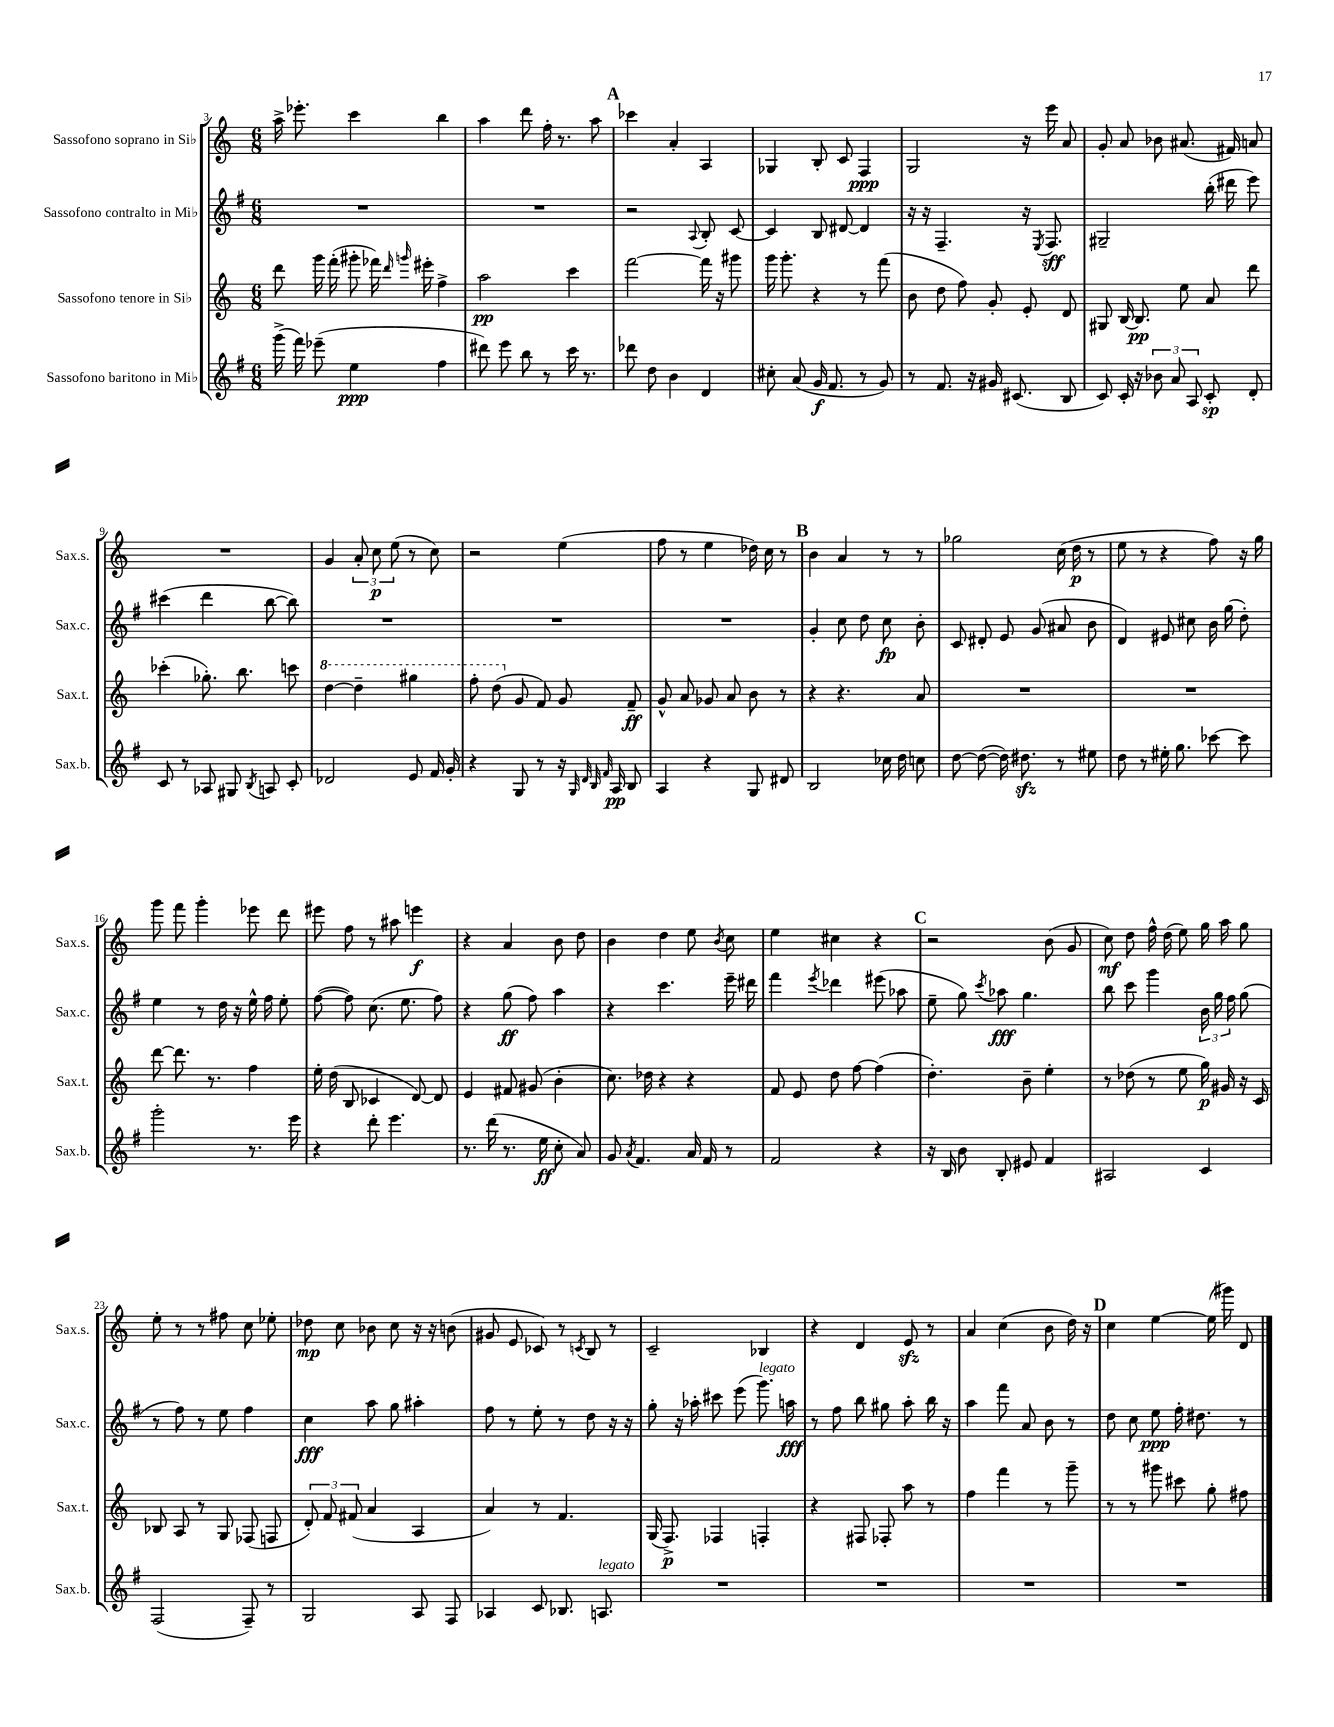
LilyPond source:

<<
\new StaffGroup <<
\new Staff = "s0" \with { instrumentName = "Sassofono soprano in Sib" shortInstrumentName = "Sax.s." } {
    \clef treble \key c \major \numericTimeSignature \time 6/8
    \autoBeamOff a''16-> ees'''8.-. c'''4 b''4 |
    a''4 d'''8 f''16-. r8. a''8 |
    \mark \markup { \bold "A" } ces'''4 a'4-. a4 |
    ges4 b8-. c'8 f4\ppp |
    g2 r16 e'''16 a'8 |
    g'8-. a'8 bes'8 ais'8.( fis'16) a'8 |
    R2. |
    g'4 \tuplet 3/2 { a'8-. c''8\p e''8( } r8 c''8) |
    r2 e''4( |
    f''8 r8 e''4 des''16) c''16 r8 |
    \mark \markup { \bold "B" } b'4 a'4 r8 r8 |
    ges''2 c''16( d''16\p r8 |
    e''8 r8 r4 f''8) r16 g''16 |
    g'''8 f'''8 g'''4-. ees'''8 d'''8 |
    eis'''8 f''8 r8 ais''8 e'''4\f |
    r4 a'4 b'8 d''8 |
    b'4 d''4 e''8 \acciaccatura { b'8 } c''8 |
    e''4 cis''4 r4 |
    \mark \markup { \bold "C" } r2 b'8( g'8 |
    c''8\mf) d''8 f''16-^ d''16( e''8) g''16 a''16 g''8 |
    e''8-. r8 r8 fis''8 c''8 ees''8-. |
    des''8\mp c''8 bes'8 c''8 r16 r16 b'8( |
    gis'8 e'8 ces'8) r8 \acciaccatura { c'8 } b8 r8 |
    c'2-- bes4 |
    r4 d'4 e'8\sfz r8 |
    a'4 c''4( b'8 d''16) r16 |
    \mark \markup { \bold "D" } c''4 e''4~ e''16( gis'''16) d'8 \bar "|." |
}
\new Staff = "s1" \with { instrumentName = "Sassofono contralto in Mib" shortInstrumentName = "Sax.c." } {
    \clef treble \key g \major \numericTimeSignature \time 6/8
    \autoBeamOff R2. |
    R2. |
    \mark \markup { \bold "A" } r2 \appoggiatura { a8 } b8-. c'8~ |
    c'4 b8 dis'8~ dis'4 |
    r16 r16 fis4.-- r16 \acciaccatura { e8 } fis8.\sff |
    gis2-- b''16-.( dis'''16 e'''8) |
    cis'''4( d'''4 b''8~ b''8) |
    R2. |
    R2. |
    R2. |
    \mark \markup { \bold "B" } g'4-. c''8 d''8 c''8\fp b'8-. |
    c'8 dis'8-. e'8 g'8( ais'8 b'8 |
    d'4) eis'8 cis''8 b'16 g''16( d''8-.) |
    e''4 r8 d''16 r16 e''16-^ fis''16 e''8-. |
    fis''8~( fis''8) c''8.( e''8. fis''8) |
    r4 g''8\ff( fis''8) a''4 |
    r4 c'''4. e'''16-- dis'''16 |
    fis'''4 \acciaccatura { e'''8 } des'''4 eis'''8( aes''8 |
    \mark \markup { \bold "C" } e''8-- g''8) \acciaccatura { c'''8 } aes''8\fff g''4. |
    b''8 c'''8 g'''4 \tuplet 3/2 { b'16 g''16 fis''16 } g''8( |
    r8 fis''8) r8 e''8 fis''4 |
    c''4\fff a''8 g''8 ais''4-. |
    fis''8 r8 e''8-. r8 d''8 r16 r16 |
    g''8-. r16 aes''16-. cis'''8 e'''8( g'''8.^\markup { \italic "legato" }) a''16\fff |
    r8 fis''8 b''8 gis''8 a''8-. b''16 r16 |
    a''4 fis'''8 a'8 b'8 r8 |
    \mark \markup { \bold "D" } d''8 c''8 e''8\ppp fis''16-. dis''8. r8 \bar "|." |
}
\new Staff = "s2" \with { instrumentName = "Sassofono tenore in Sib" shortInstrumentName = "Sax.t." } {
    \clef treble \key c \major \numericTimeSignature \time 6/8
    \autoBeamOff d'''8 g'''16 f'''16-.( gis'''8-. fes'''16) \grace { d'''16 g'''16 } eis'''16-. f''4-> |
    a''2\pp c'''4 |
    \mark \markup { \bold "A" } f'''2~ f'''16 r16 gis'''8 |
    g'''16 g'''8.-. r4 r8 f'''8( |
    b'8 d''8 f''8) g'8-. e'8-. d'8 |
    gis8 b16~ b8.\pp e''8 a'8 d'''8 |
    ces'''4-.( ges''8.-.) b''8. c'''8 |
    \ottava #1 d'''4~ d'''4-- gis'''4 |
    f'''8-. d'''8( \ottava #0 g'8 f'8) g'8 f'8--\ff |
    g'8-^ a'8 ges'8 a'8 b'8 r8 |
    \mark \markup { \bold "B" } r4 r4. a'8 |
    R2. |
    R2. |
    d'''8~ d'''8. r8. f''4 |
    e''16-. d''16( b8 ces'4 d'8~) d'8 |
    e'4 fis'8 gis'8( b'4-. |
    c''8.) des''16 r4 r4 |
    f'8 e'8 d''8 f''8~ f''4( |
    \mark \markup { \bold "C" } d''4.-.) b'8-- e''4-. |
    r8 des''8( r8 e''8 g''16\p) gis'16 r16 c'16 |
    bes8 a8 r8 g8 fes8( f8 |
    \tuplet 3/2 { d'8-.) f'8 fis'8( } a'4 a4 |
    a'4) r8 f'4. |
    g16( f8.->\p) fes4 f4-. |
    r4 fis8 fes8-. a''8 r8 |
    f''4 f'''4 r8 g'''8-- |
    \mark \markup { \bold "D" } r8 r8 gis'''8 cis'''8 g''8-. fis''8 \bar "|." |
}
\new Staff = "s3" \with { instrumentName = "Sassofono baritono in Mib" shortInstrumentName = "Sax.b." } {
    \clef treble \key g \major \numericTimeSignature \time 6/8
    \autoBeamOff g'''16->( fis'''16) ees'''8--( e''4\ppp fis''4 |
    dis'''8) e'''8 b''8 r8 c'''16 r8. |
    \mark \markup { \bold "A" } des'''8 d''8 b'4 d'4 |
    cis''8-. a'8( g'16\f fis'8. r8 g'8) |
    r8 fis'8. r16 gis'16 cis'8.( b8 |
    c'8) c'16-. r16 \tuplet 3/2 { bes'8 a'8 a8 } c'8-.\sp d'8-. |
    c'8 r8 aes8 gis8 \acciaccatura { b8 } a8 c'8-. |
    des'2 e'8 fis'16 g'16-. |
    r4 g8 r8 r16 \grace { g32 d'32 b32 fis'32 } a16\pp b8 |
    a4 r4 g8 dis'8 |
    \mark \markup { \bold "B" } b2 ces''16 d''16 c''8 |
    d''8~ d''8~( d''16) dis''8.\sfz r8 eis''8 |
    d''8 r8 eis''16-. g''8. ces'''8~ ces'''8 |
    g'''2-. r8. e'''16 |
    r4 d'''8-. e'''4. |
    r8. d'''16( r8. e''16\ff c''8-. a'8) |
    g'8 \acciaccatura { a'8 } fis'4. a'16 fis'16 r8 |
    fis'2 r4 |
    \mark \markup { \bold "C" } r16 b16 b'8 b8-. eis'8 fis'4 |
    ais2 c'4 |
    fis2( fis8--) r8 |
    g2 a8 fis8 |
    aes4 c'8 bes8. a8.^\markup { \italic "legato" } |
    R2. |
    R2. |
    R2. |
    \mark \markup { \bold "D" } R2. \bar "|." |
}
>>
>>
\layout { \context { \Score currentBarNumber = #3 } }
